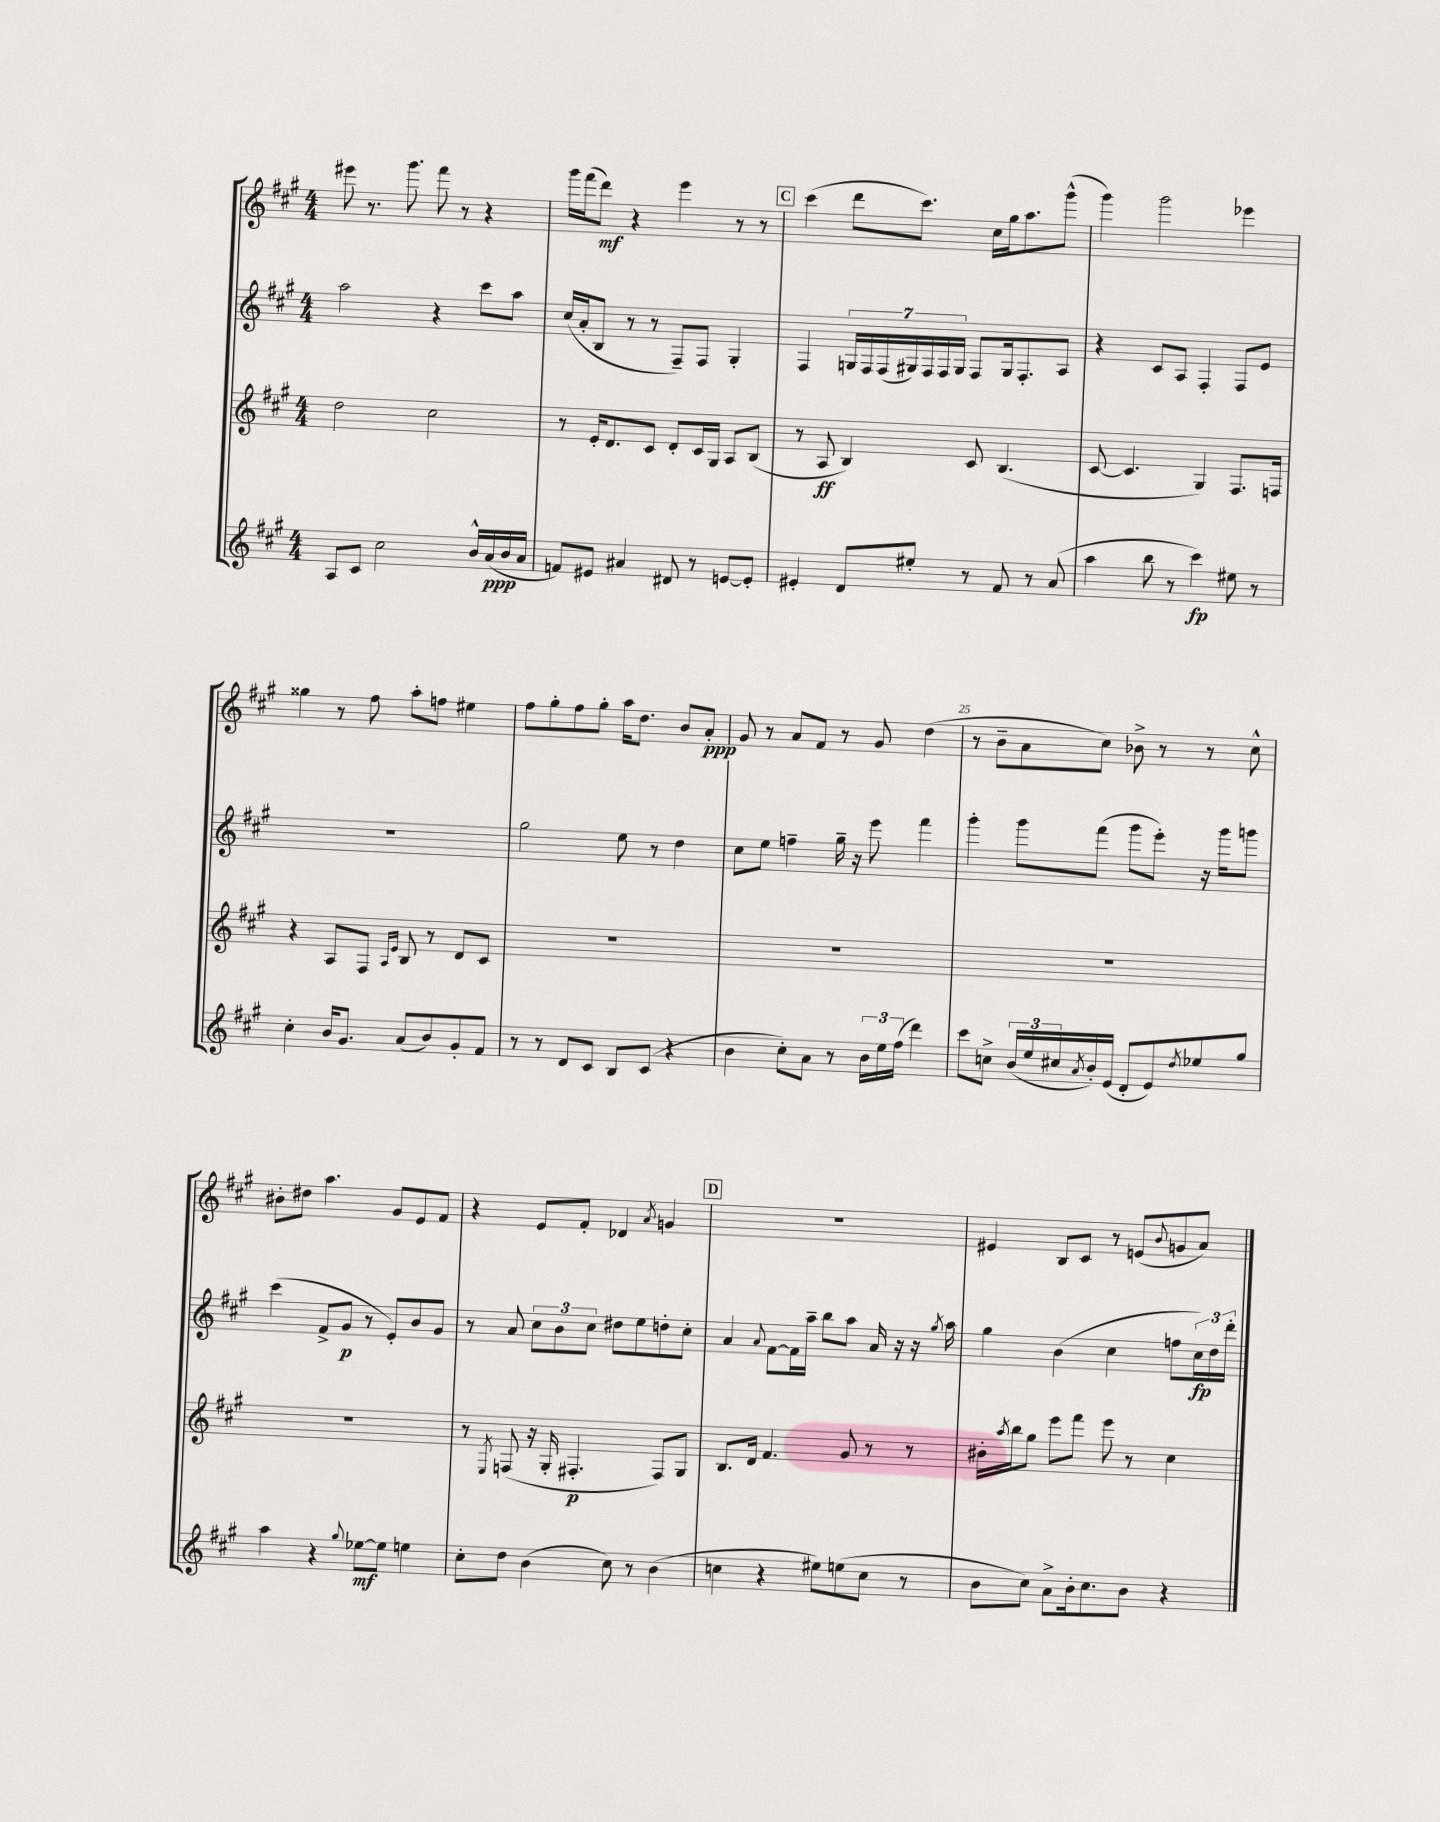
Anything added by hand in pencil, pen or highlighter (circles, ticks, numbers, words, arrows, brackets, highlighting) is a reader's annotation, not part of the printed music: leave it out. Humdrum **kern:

**kern	**kern	**kern	**kern
*staff4	*staff3	*staff2	*staff1
*clefG2	*clefG2	*clefG2	*clefG2
*k[f#c#g#]	*k[f#c#g#]	*k[f#c#g#]	*k[f#c#g#]
*M4/4	*M4/4	*M4/4	*M4/4
8A	2dd	2aa	8eee#
8c#	.	.	8.r
2cc#	.	.	.
.	.	.	8.ggg#
.	2cc#	4r	8fff#
.	.	.	8r
16b^^	.	8ccc#	4r
(16a	.	.	.
16b	.	8aa	.
16a	.	.	.
=	=	=	=
8f)	8r	(16cc#	16ggg#
.	.	16a'	(16fff#
8e#	16e'	8B	8ddd)
.	8.d	.	.
4a#	.	8r	4r
.	8c#	8r	.
8d#	8d'	8F#~)	4eee
8r	16c#	8F#	.
.	16G#	.	.
[8e	8A	4G#'	8r
8e']	(8B	.	8r
=	=	=	=
4e#'	8r	4F#	(4ccc#
.	8A	.	.
8d	4B)	28G	8ddd
.	.	28F#	.
.	.	(28F#	.
.	.	28G#)	.
8ee#'	.	.	8.ccc#)
.	.	28F#	.
.	.	28F#	.
.	.	28G#	.
8r	8c#	8F#	.
.	.	.	16cc#
8f#	(4.B	16G#	16gg#
.	.	8.F#'	8.aa
8r	.	.	.
(8a	.	8A	(8ggg#^^
=	=	=	=
4aa	[8c#	4r	4ggg#)
.	4.c#]	.	.
8bb	.	8c#	2ggg#
8r	.	8A	.
4ccc#)	4G#)	4F#'	.
8ee#	8.F#	8F#	4eee-
8r	.	8e	.
.	16F	.	.
=	=	=	=
4cc#'	4r	1r	4gg##
16b	8A	.	8r
8.g#	.	.	.
.	8F#	.	8ff#
.	16qqA	.	.
.	16qqe	.	.
(8a	8B	.	8aa'
8b)	8r	.	8ff
8g#'	8d	.	4ee#
8f#	8c#	.	.
=	=	=	=
8r	1r	2gg#	8ff#
8r	.	.	8gg#'
8d	.	.	8ff#
8c#	.	.	8gg#'
8B	.	8ee	16aa
.	.	.	8.dd
(8c#	.	8r	.
4r	.	4dd	8b
.	.	.	8a'
=	=	=	=
4b	1r	8cc#	8g#
.	.	8ee	8r
8cc#')	.	4ff~	8a
8a	.	.	8f#
8r	.	16gg#~	8r
.	.	16r	.
24b	.	8eee	8g#
24ee	.	.	.
(24ff#	.	.	.
4ddd)	.	4fff#	(4dd
=	=	=	=
8ccc#	1r	4ggg#'	8r
8cc^	.	.	8b~
(24b	.	8ggg#	8a
24ee	.	.	.
24cc#	.	.	.
8qa	.	.	.
16b')	.	(8fff#	8cc#)
(16e	.	.	.
8d'	.	8ggg#	8b-^
8e)	.	8eee')	8r
8qdd	.	.	.
8ee-	.	16r	8r
.	.	16ggg#	.
8gg#	.	8ggg	8cc#^^
=	=	=	=
4aa	1r	(4ccc#	8b#'
.	.	.	8dd#
4r	.	8f#^	4.aa
.	.	8g#	.
8qqgg#	.	.	.
[8ee-	.	8r	.
8ee-]	.	8e')	8g#
4ee	.	8b	8e
.	.	8g#	8f#
=	=	=	=
8cc#'	8r	8r	4r
.	8qE	.	.
8dd	(8F	8a	.
(4b	16r	12cc#	8e
.	16G#'	.	.
.	.	12b	.
.	4.F#'	.	8f#'
.	.	12cc#	.
8cc#)	.	8dd#	4d-
8r	.	8ee	.
.	.	.	8qa
(4b	8F#)	8dd'	4g
.	8G#	8cc#'	.
=	=	=	=
4cc	8.B	4a	1r
.	16d	.	.
.	.	8qqa	.
4r	4.f#	[8f#	.
.	.	16f#]	.
.	.	16aa~	.
8ee#)	.	8bb	.
(8ee	8g#	8aa	.
8cc	8r	16a	.
.	.	16r	.
8r	8r	16r	.
.	.	8qgg#	.
.	.	16aa	.
=	=	=	=
8b	16b#'	4gg#	4e#
.	8qaa	.	.
.	16bb	.	.
8cc#)	8gg#	.	.
8a^	8eee	(4b	8B
16b'	8fff#	.	8c#
8.cc#	.	.	.
.	8eee	4cc#	8r
8b	8r	.	(8e
.	.	.	8qqb
4r	4cc#	8ff	8g
.	.	24cc#)	8a)
.	.	24dd	.
.	.	24ddd'	.
==	==	==	==
*-	*-	*-	*-
